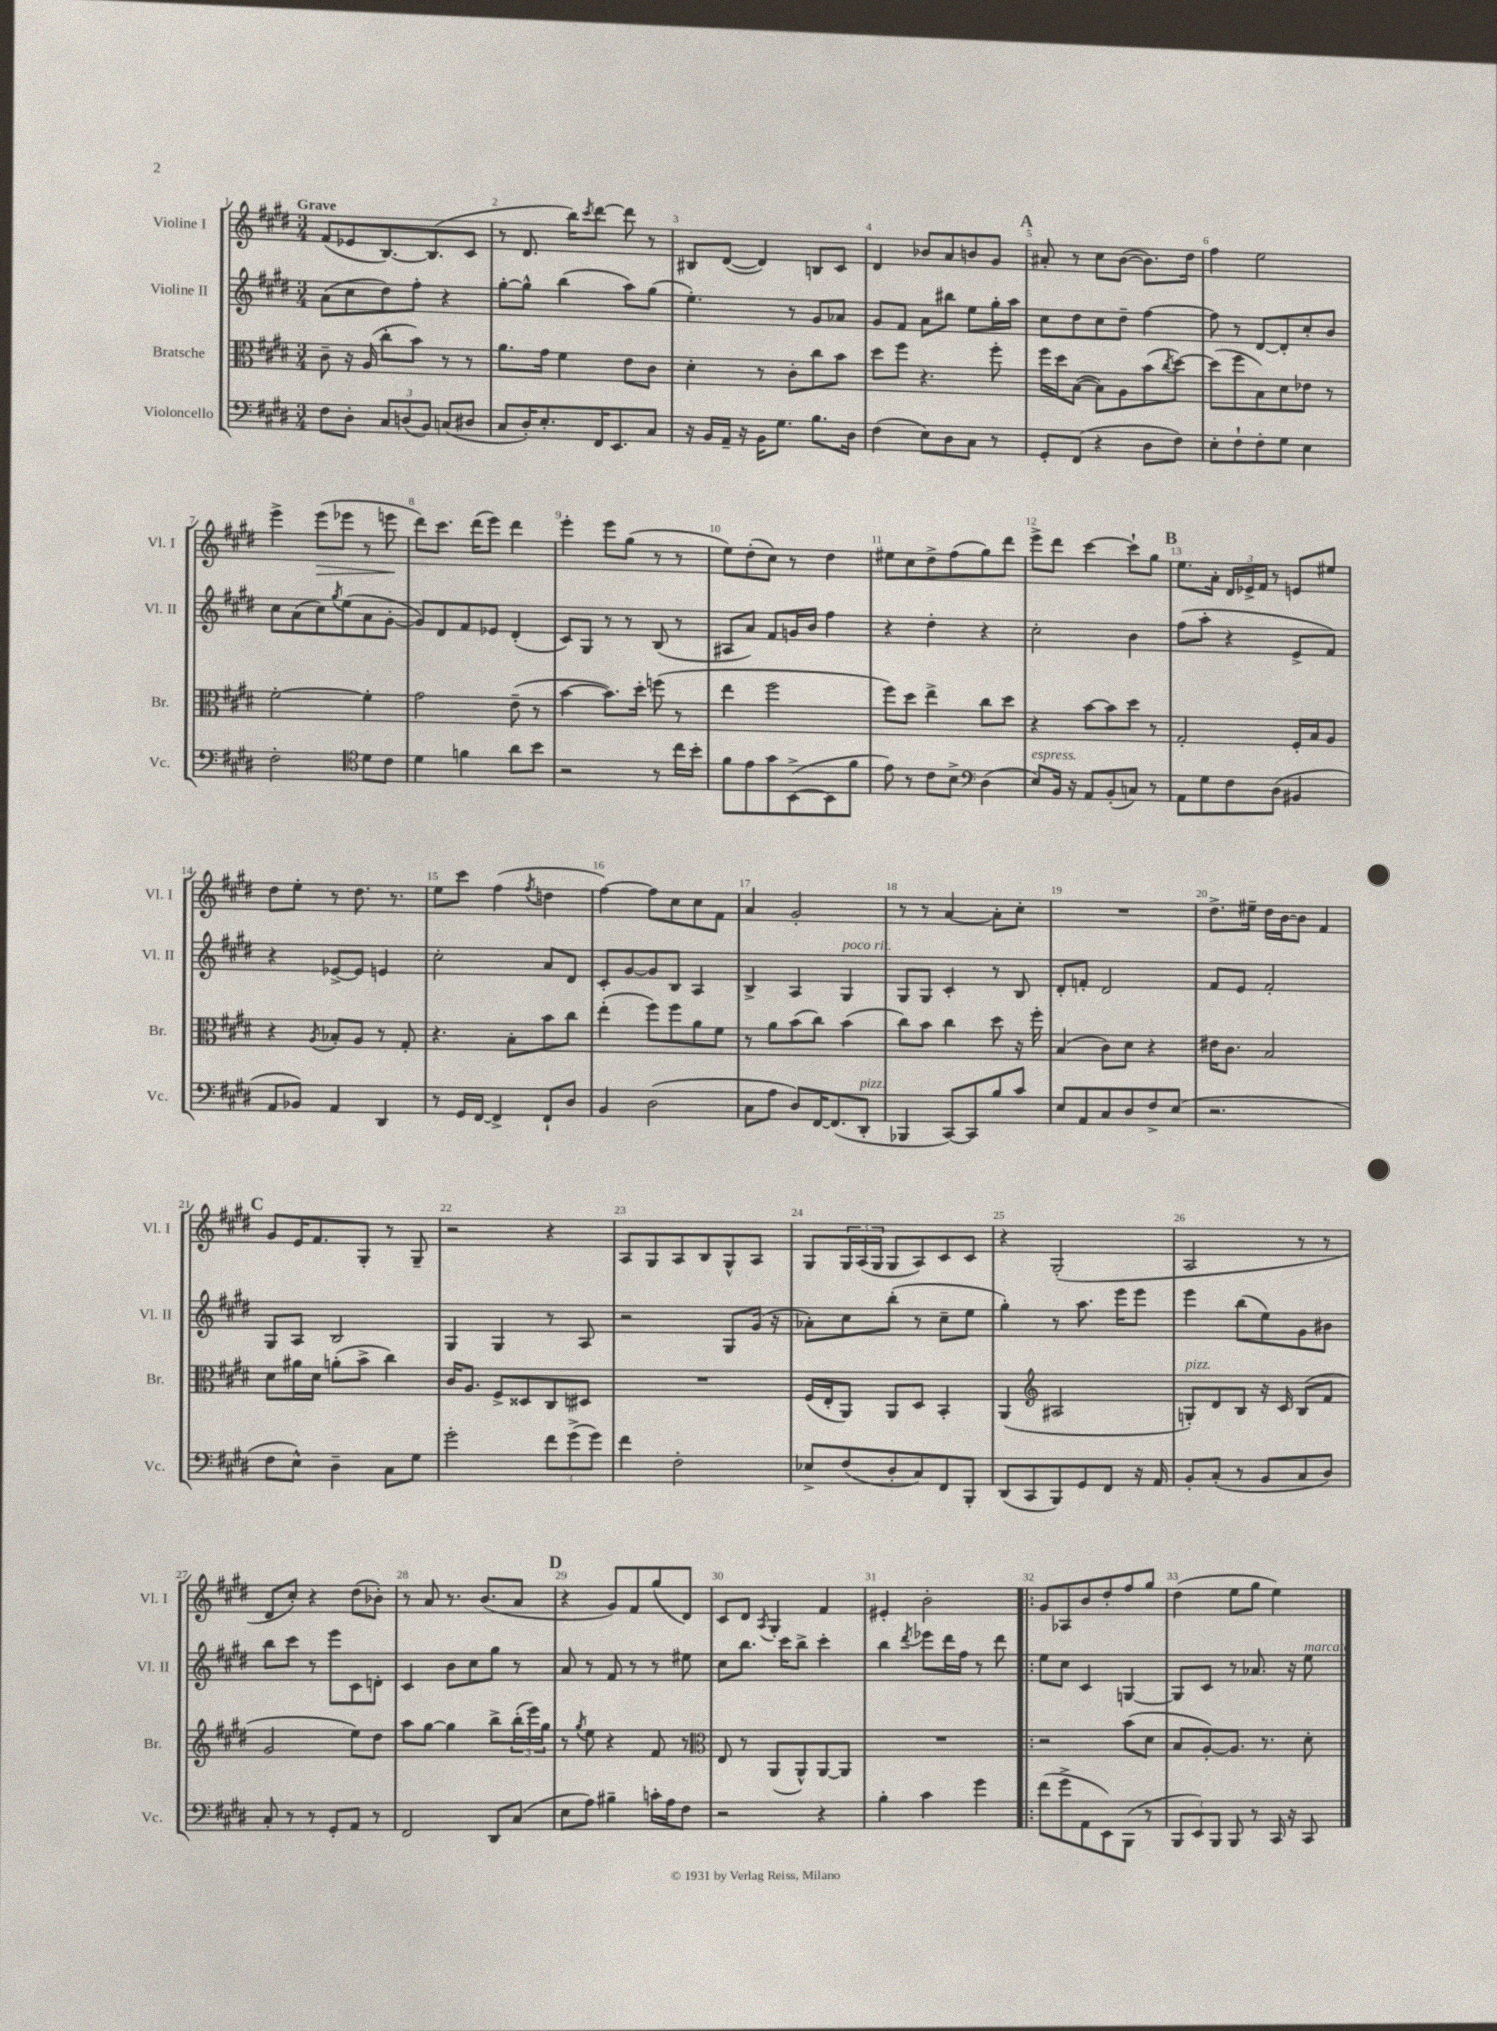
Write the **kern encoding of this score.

**kern	**kern	**kern	**kern
*staff4	*staff3	*staff2	*staff1
*clefF4	*clefC3	*clefG2	*clefG2
*k[f#c#g#d#]	*k[f#c#g#d#]	*k[f#c#g#d#]	*k[f#c#g#d#]
*M3/4	*M3/4	*M3/4	*M3/4
8F#	8c#~	(8a	(8f#
8D#'	16r	8cc#	8e-
.	(16A	.	.
12C#	8cc#'	8dd#)	[8.B)
(12D	.	.	.
.	8b)	8ff#'	.
12BB)	.	.	.
.	.	.	(8.B]
(8C	8r	4r	.
8D#	8r	.	8c#
=	=	=	=
8C#	8.a	[8gg#'	8r
16D#')	.	8gg#^^]	8.d#
8.E'	16g#	.	.
.	4f#	(4bb	.
.	.	.	16bb)
.	.	.	8qccc#
16FF#	.	.	[8ddd#
8.EE	.	.	.
.	8e	8aa)	8ddd#]
8C#	8c#	(8gg#	8r
=	=	=	=
16r	4d#'	4.ee')	8B#
16BB	.	.	.
16AA~	.	.	([8d#
16r	.	.	.
16BB	8r	.	4d#])
8.G#	.	.	.
.	8c#'	8r	.
8.B	8cc#	8g#	8B
.	8b	8a-	8c#
16D#	.	.	.
=	=	=	=
(4F#	8dd#	8g#	4d#
.	8ff#	8f#	.
8E)	4.r	8a	8b-
8D#	.	8bb#	8a
8C#	.	8ee	8b
8r	8ff#'	16gg#'	8g#
.	.	16aa	.
=	=	=	=
8GG#'	16ff#	8cc#	8a#'
.	16dd#	.	.
(8FF#	([8B	8dd#	8r
4r	8B])	8cc#	8cc#
.	8A	8dd#~	([8b
8D#	(8b	[4ff#	8.b])
.	8qcc#	.	.
8F#)	[8dd#)	.	.
.	.	.	16dd#
=	=	=	=
8E'	(8dd#]	8ff#]	4ff#
8F#`	8ff#	8r	.
8F#'	8B)	[8d#	2ee
8G#	8d#	8d#']	.
4E	8e-	8cc#'	.
.	8r	8b	.
=	=	=	=
2F#'	[2f#'	8cc#	4eee^
.	.	(8a	.
.	.	8cc#)	(8eee
.	.	8qgg#	.
.	.	(8ee	8eee-
*clefC4	*	*	*
8d#	4f#']	8a	8r
8c#	.	[8g#'	8eee
=	=	=	=
4d#	2g#	8g#])	8ddd#)
.	.	8d#	8.ccc#
4f	.	8f#	.
.	.	.	(16ddd#
.	.	8e-	8eee)
8a	(8e~	(4d#'	4ddd#
8b	8r	.	.
=	=	=	=
2r	[4b	8c#)	4eee'
.	.	8G#	.
.	8.b])	8r	8eee
.	.	8r	(8gg#
.	16dd#'	.	.
8r	(8ff	(8B	8r
16cc#	8r	8r	8r
16b'	.	.	.
=	=	=	=
8f#	4ee	8A#	8ee)
8e	.	8a)	(8dd#'
8g#	2ff#	8f#	8cc#)
([8BB^	.	16g	8r
.	.	16b	.
8BB]	.	4ff#	4dd#
8f#	.	.	.
=	=	=	=
8e)	8ff#)	4r	8ee#
8r	8dd#	.	8cc#
8c#	4ee^	4dd#'	8dd#^
8B^	.	.	(8ff#
*clefF4	*	*	*
(4D#	8cc#	4r	8gg#)
.	8dd#	.	8ddd#
=	=	=	=
8E)	4r	2cc#'	8eee^
16BB	.	.	8ddd#
16r	.	.	.
8AA	[8b	.	[4ccc#
(8BB'	8b]	.	.
8C)	8dd#	4b	8ccc#`]
8r	8r	.	8gg#
=	=	=	=
8AA	2G#'	(8ff#	8.ee
8G#	.	8aa'	.
.	.	.	16a'
8F#	.	4r	24d#
.	.	.	24e-^
.	.	.	24f#
(8D#	.	.	8r
4BB#	16F#'	8e^	8e
.	16B	.	.
.	8A	8f#)	8ee#
=	=	=	=
8AA	4r	4r	8dd#
8BB-)	.	.	8ee'
.	8qA	.	.
4AA	8B-'	[8e-^	8r
.	8A	8e-]	8.dd#
4DD#	8r	4e	.
.	.	.	8.r
.	8G#'	.	.
=	=	=	=
8r	4.r	2cc#'	8ee
16GG#	.	.	8ccc#
[16FF#	.	.	.
4FF#^]	.	.	(4ff#
.	8B'	.	.
.	.	.	8qff#
8FF#`	8b	8a	4dd
8D#	8cc#	8d#	.
=	=	=	=
4BB	(4ee'	8c#'	[4ff#)
.	.	[8g#	.
(2D#	8ff#)	8g#]	8ff#]
.	8ff#	8B	8cc#
.	8a	4A	8cc#
.	8f#	.	8f#
=	=	=	=
8C#	8r	4B^	4a
8A	8a	.	.
8D#)	(8b	4A	2g#'
[16FF#	8cc#)	.	.
(8.FF#]	.	.	.
.	(4b	4G#	.
8DD#'	.	.	.
=	=	=	=
4BBB-	8cc#)	8G#	8r
.	8b	8G#	8r
[8CC#)	4cc#	4c#'	[4a
8CC#]	.	.	.
8B	8dd#	8r	8a']
8c#	16r	8B	8cc#'
.	16ff#'	.	.
=	=	=	=
8E	(4B	8d#'	2.r
8AA	.	8f'	.
8C#	8c#)	2d#	.
8D#	8d#	.	.
8F#^	4r	.	.
(8E	.	.	.
=	=	=	=
2.r	16e#	8f#	8.dd#^
.	8.c#	.	.
.	.	8e	.
.	.	.	16ee#~
.	2B	2f#'	16dd#
.	.	.	[16b
.	.	.	8b]
.	.	.	4f#
=	=	=	=
8F#	8d#	8G#	8g#
8E^^)	16a#	8A	16e
.	16d#	.	8.f#
4D#~	(8a'	2B	.
.	8b^	.	8G#'
8C#	4cc#)	.	8r
8G#	.	.	8G#~
=	=	=	=
2g#'	16c#	4G#	2r
.	8.A	.	.
.	8F#^	4G#	.
.	8D##	.	.
12f#	8C#	8r	4r
(12g#^	.	.	.
.	8D#	8A	.
12g#)	.	.	.
=	=	=	=
4f#	2.r	2r	8A
.	.	.	8G#
2F#'	.	.	8A
.	.	.	8B
.	.	8G#	8G#^^
.	.	(16g#	8A
.	.	16r	.
=	=	=	=
8E-^	(16F#	8a-')	8G#
.	16E'	.	.
(8F#	8AA)	8cc#	24G#
.	.	.	(24A
.	.	.	24G#
8D#'	8AA	(8bb'	8G#
8C#)	8D#	8r	8A)
8FF#	4BB'	8cc#~	8c#
8BBB'	.	8ee	8c#
=	=	=	=
(8DD#	(4AA	4gg#')	4r
8CC#	.	.	.
*	*clefG2	*	*
8BBB)	2A#	8r	(2G#'
8GG#	.	8.aa	.
8FF#	.	.	.
.	.	16eee	.
16r	.	8eee	.
16AA	.	.	.
=	=	=	=
8BB'	8G')	4eee	2A
(8C#'	8d#	.	.
8r	8B	(8bb	.
8BB	16r	8ee)	.
.	16c#	.	.
8C#	(8B	8g#	8r
8D#)	8f#	8b#	8r
=	=	=	=
8C#'	2g#	8bb	8d#
8r	.	8ccc#	8cc#')
8r	.	8r	4r
8GG#'	.	8eee	.
8AA	8ee)	8c#	(8dd#
8r	8dd#	8d'	8b-')
=	=	=	=
2FF#	8aa	4c#	8r
.	[8gg#	.	8a
.	4gg#]	8b	8.r
.	.	8cc#	.
.	.	.	(8.b
8DD#	8bb^	8gg#	.
(8C#	(24bb'	8r	8a
.	24eee)	.	.
.	24gg#	.	.
=	=	=	=
8E	8r	8a	4r
.	8qgg#	.	.
8A)	8ee	8r	.
4B#~	4r	8f#	8g#)
.	.	8r	8f#
16c'	8f#	8r	(8gg#
16A	.	.	.
8F#	8r	8ee#	8d#)
=	=	=	=
*	*clefC3	*	*
2r	8E	8cc#	8c#
.	8r	8.bb	8d#
.	.	.	8qA
.	(8AA	.	4G#'
.	.	16ccc#	.
.	8AA^^)	8bb^	.
4r	[8AA	4ccc#'	4f#
.	8AA]	.	.
=	=	=	=
4B'	2.r	4bb	4e#'
.	.	8qddd#	.
4c#	.	8eee-	2b'
.	.	16ddd#	.
.	.	16ff#	.
4g#	.	8r	.
.	.	8ddd#	.
=!|:	=!|:	=!|:	=!|:
(8f#	2r	8ee	8g#
8g#^	.	8cc#	8A-
8AA	.	4c#	8b
8EE)	.	.	8dd#'
(8BBB	(8b	[4G	8ff#
8r	8d#	.	8gg#
=	=	=	=
12BBB	8B	8G]	(4dd#
12EE)	.	.	.
.	[8A')	8c#	.
12BBB	.	.	.
8BBB	8.A]	8r	8ee
8r	.	8.a-	8gg#
.	8.r	.	.
16CC#	.	.	4ee)
16r	.	16r	.
8CC#	8d#'	8ee	.
==	==	==	==
*-	*-	*-	*-
